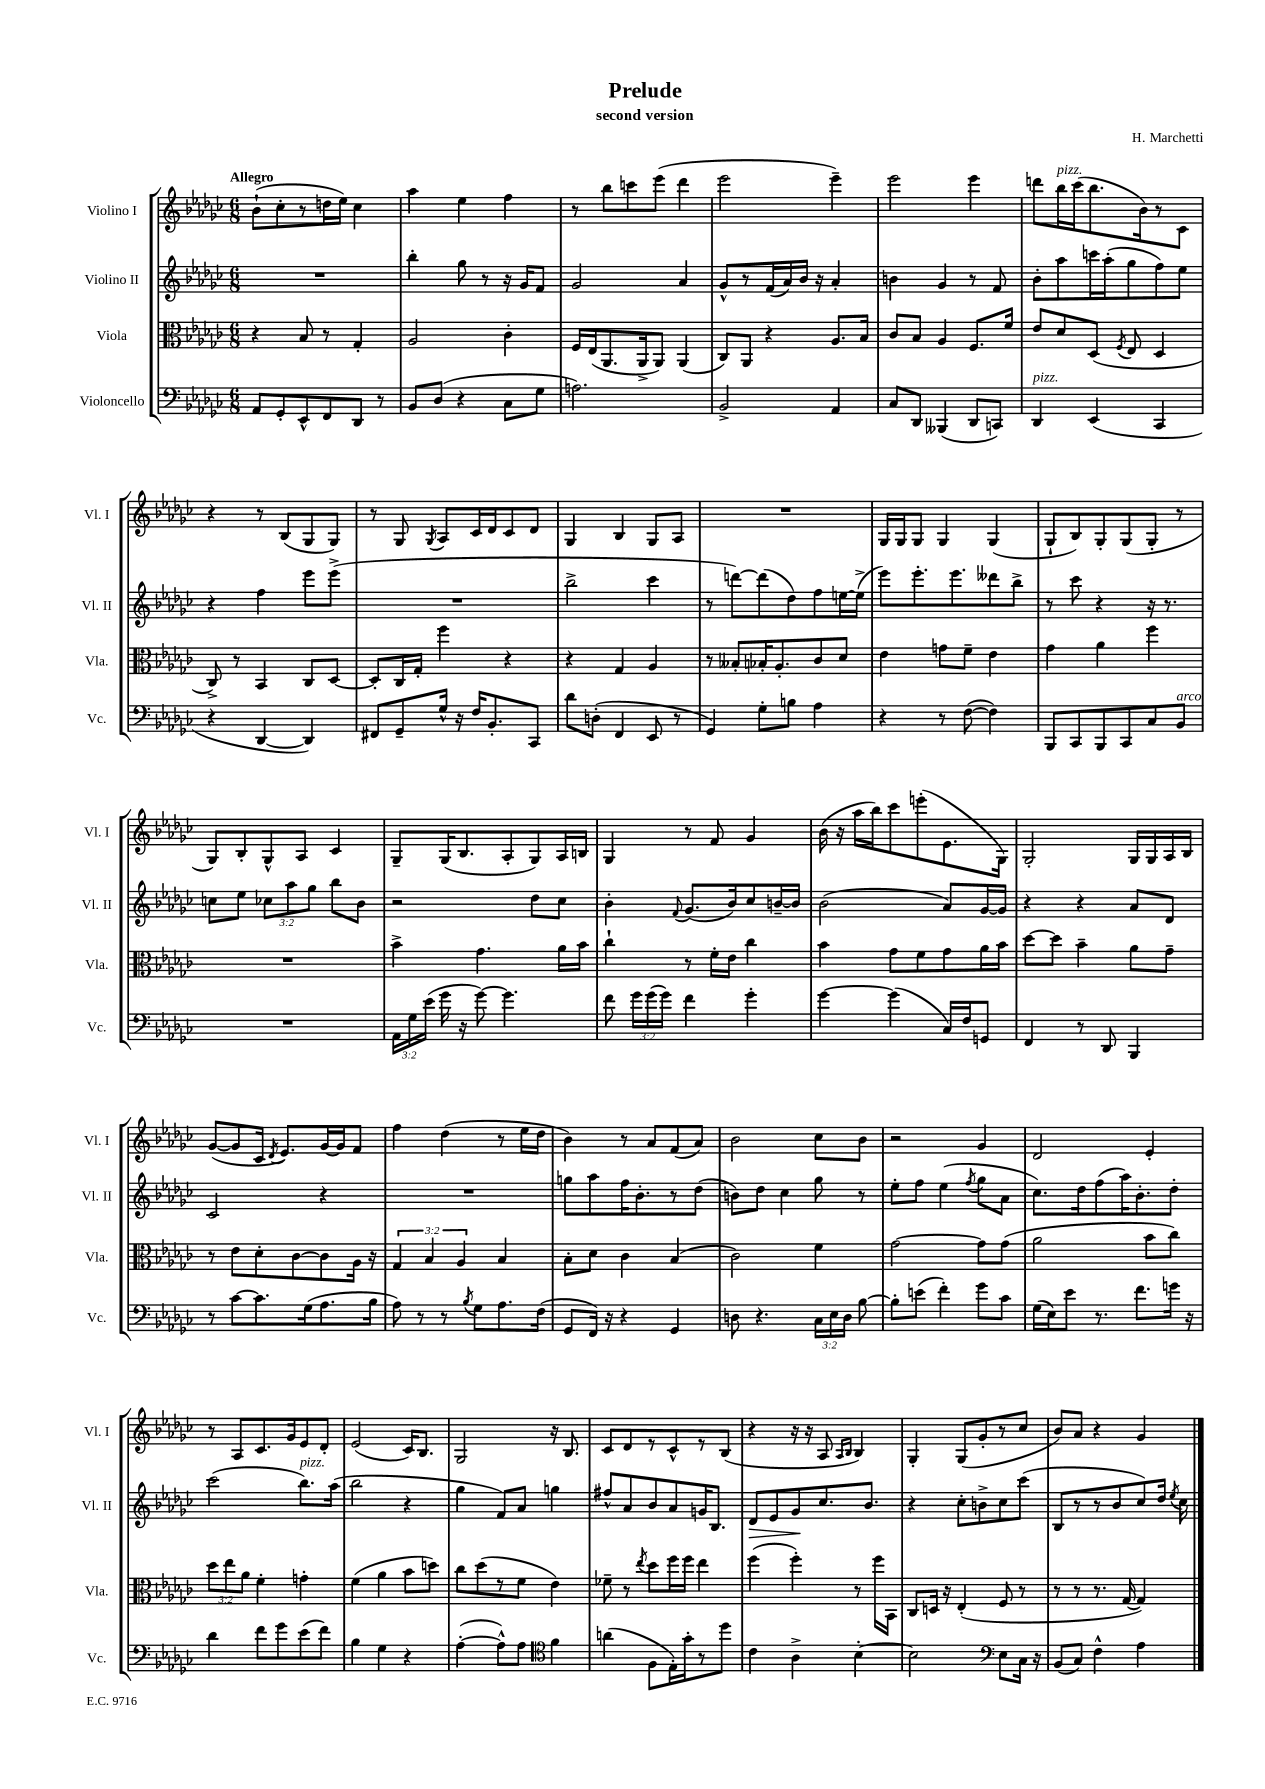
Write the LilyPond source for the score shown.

\header { title = "Prelude" composer = "H. Marchetti" subtitle = "second version" }
<<
\new StaffGroup <<
\new Staff = "s0" \with { instrumentName = "Violino I" shortInstrumentName = "Vl. I" } {
    \clef treble \key ges \major \numericTimeSignature \time 6/8 \tempo "Allegro"
    \autoBeamOff bes'8[-!( ces''8-. r8 d''16 ees''16]) ces''4 |
    aes''4 ees''4 f''4 |
    r8 bes''8[ c'''8 ees'''8]( des'''4 |
    ees'''2 ees'''4--) |
    ees'''2 ees'''4 |
    d'''8[ bes''16^\markup { \italic "pizz." } ces'''16( bes''8. bes'16) r8 ces'8] |
    r4 r8 bes8[( ges8 ges8]) |
    r8 ges8 \acciaccatura { ges8 } aes8[ ces'16 des'16 ces'8 des'8] |
    ges4 bes4 ges8[ aes8] |
    R2. |
    ges16[ ges16 ges8] ges4 ges4( |
    ges8[-! bes8) ges8-. ges8( ges8]-. r8 |
    ges8[) bes8-. ges8-^ aes8] ces'4 |
    ges8[-- ges16( bes8. aes8-. ges8) aes16 b16] |
    ges4 r8 f'8 ges'4 |
    bes'16( r16 aes''16[ bes''16) ces'''8 e'''8-.( ees'8. ges16]) |
    ges2-. ges16[ ges16 aes16 bes16] |
    ges'8[~( ges'8 ces'16] \acciaccatura { des'8 } ees'8.[) ges'16~ ges'16 f'8] |
    f''4 des''4( r8 ees''16[ des''16] |
    bes'4) r8 aes'8[ f'8( aes'8]) |
    bes'2 ces''8[ bes'8] |
    r2 ges'4 |
    des'2 ees'4-. |
    r8 aes8[ ces'8. ges'16 ees'8 des'8]-. |
    ees'2( ces'16[) bes8.] |
    ges2 r16 bes8. |
    ces'8[ des'8 r8 ces'8-^ r8 bes8]( |
    r4 r16 r16 aes8 \grace { aes16[ bes16] } bes4) |
    ges4-. ges8[( ges'8-. r8 ces''8] |
    bes'8[) aes'8] r4 ges'4 \bar "|." |
}
\new Staff = "s1" \with { instrumentName = "Violino II" shortInstrumentName = "Vl. II" } {
    \clef treble \key ges \major \numericTimeSignature \time 6/8 \override Staff.TupletNumber.text = #tuplet-number::calc-fraction-text
    \autoBeamOff R2. |
    bes''4-. ges''8 r8 r16 ges'16[ f'8] |
    ges'2 aes'4 |
    ges'8[-^ r8 f'16( aes'16) bes'16] r16 aes'4-. |
    b'4 ges'4 r8 f'8 |
    bes'8[-. aes''8 c'''16 aes''16-.( ges''8 f''8) ees''8] |
    r4 f''4 ees'''8[ ees'''8]->( |
    R2. |
    bes''2-> ces'''4 |
    r8 d'''8[~) d'''8( des''8) f''8 e''16~ e''16]->( |
    ees'''8[) ees'''8.-. ees'''8. deses'''8 bes''8]-> |
    r8 ces'''8 r4 r16 r8. |
    c''8[ ees''8] \tuplet 3/2 { ces''8[ aes''8 ges''8] } bes''8[ bes'8] |
    r2 des''8[ ces''8] |
    bes'4-. \appoggiatura { f'8 } ges'8.[( bes'16) ces''8 b'16~-- b'16] |
    bes'2( aes'8[) ges'16~ ges'16] |
    r4 r4 aes'8[ des'8] |
    ces'2 r4 |
    R2. |
    g''8[ aes''8 f''16 bes'8.-. r8 des''8]( |
    b'8[) des''8] ces''4 ges''8 r8 |
    ees''8[-. f''8] ees''4( \acciaccatura { f''8 } ges''8[ aes'8] |
    ces''8.[) des''16 f''8( aes''16) bes'8.-. des''8]-. |
    ces'''2( bes''8.[^\markup { \italic "pizz." }) aes''16]( |
    bes''2 r4 |
    ges''4 f'8[) aes'8] g''4 |
    fis''8[-^ aes'8 bes'8 aes'8 g'16 bes8.] |
    des'8[\> ees'8 ges'8\! ces''8. bes'8.] |
    r4 ces''8[-. b'8-> ces''8 ces'''8]( |
    bes8[ r8 r8 bes'8 ces''8) des''16] \acciaccatura { ees''8 } ces''16 \bar "|." |
}
\new Staff = "s2" \with { instrumentName = "Viola" shortInstrumentName = "Vla." } {
    \clef alto \key ges \major \numericTimeSignature \time 6/8 \override Staff.TupletNumber.text = #tuplet-number::calc-fraction-text
    \autoBeamOff r4 bes8 r8 ges4-. |
    aes2 ces'4-. |
    f16[ ees16( aes,8. aes,16-> aes,8]) aes,4( |
    ces8[) aes,8] r4 aes8.[ bes16] |
    ces'8[ bes8] aes4 f8.[ f'16] |
    ees'8[ des'8 des8]( \acciaccatura { f8 } ees8 des4 |
    ces8->) r8 bes,4 ces8[ des8]~ |
    des8[-. ces16 ges16]-. f''4 r4 |
    r4 ges4 aes4 |
    r8 beses8[-. bes16-. aes8.-. ces'8 des'8] |
    ees'4 g'8[ f'8]-- ees'4 |
    ges'4 aes'4 f''4 |
    R2. |
    bes'4-> ges'4. aes'16[ bes'16] |
    ces''4-! r8 f'16[-. ees'16] ces''4 |
    bes'4 ges'8[ f'8 ges'8 aes'16 bes'16] |
    des''8[~ des''8] bes'4-- aes'8[ ges'8]-- |
    r8 ees'8[ des'8-. ces'8~ ces'8 aes16] r16 |
    \tuplet 3/2 { ges4 bes4 aes4 } bes4 |
    bes8[-. des'8] ces'4 bes4( |
    ces'2) f'4 |
    ges'2~ ges'8[ ges'8]( |
    aes'2 bes'8[ ces''8]) |
    \tuplet 3/2 { des''8[ ees''8 aes'8] } f'4-. g'4-. |
    f'4( aes'4 bes'8[ d''8]) |
    ces''8[ des''8( r8 f'8] ees'4) |
    fes'8-- r8 \acciaccatura { ees''8 } des''8[ f''16 f''16] ees''4 |
    f''4( f''4-.) r8 f''16[ bes,16] |
    ces8[ d16] r16 ees4-.( f8 r8 |
    r8 r8 r8. ges16~ ges4) \bar "|." |
}
\new Staff = "s3" \with { instrumentName = "Violoncello" shortInstrumentName = "Vc." } {
    \clef bass \key ges \major \numericTimeSignature \time 6/8 \override Staff.TupletNumber.text = #tuplet-number::calc-fraction-text
    \autoBeamOff aes,8[ ges,8-. ees,8-^ f,8 des,8] r8 |
    bes,8[ des8]( r4 ces8[ ges8] |
    a2.) |
    bes,2-> aes,4 |
    ces8[ des,8] beses,,4( des,8[ c,8]) |
    des,4^\markup { \italic "pizz." } ees,4( ces,4 |
    r4 des,4~ des,4) |
    fis,8[ ges,8-- ges16]-^ r16 f16[ bes,8.-. ces,8] |
    des'8[ d8]-.( f,4 ees,8 r8 |
    ges,4) ges8[-. b8] aes4 |
    r4 r8 f8~( f4) |
    bes,,8[ ces,8 bes,,8 ces,8 ces8 bes,8]^\markup { \italic "arco" } |
    R2. |
    \tuplet 3/2 { aes,16[ ges16 ees'16]( } ges'16 r16 ges'8~) ges'4. |
    f'8 \tuplet 3/2 { ges'16[ ges'16( ges'16]) } f'4 ges'4-. |
    ges'4~ ges'4( ces16[) f16 g,8] |
    f,4 r8 des,8 bes,,4 |
    r8 ces'8[~ ces'8. ges16( aes8. bes16] |
    aes8) r8 r8 \acciaccatura { bes8 } ges8[ aes8. f16]( |
    ges,8[ f,16]) r16 r4 ges,4 |
    d8 r4. \tuplet 3/2 { ces16[ ees16 d16] } bes8~ |
    bes8[-. e'8]( f'4-.) ges'8[ ces'8] |
    ges16[( ees16) ees'8] r8. f'8.[ g'16] r16 |
    des'4 f'8[ ges'8 ees'8( f'8]) |
    bes4 ges4 r4 |
    aes4~-.( aes8[-^) aes8] \clef tenor f'4 |
    a'4( f8[ ees16-.) ges'16-. r8 des''8] |
    ces'4 aes4-> bes4~-. |
    bes2 \clef bass ees8[ ces16] r16 |
    bes,8[( ces8]) f4-^ aes4 \bar "|." |
}
>>
>>
\layout { \context { \Score \remove "Bar_number_engraver" } }
